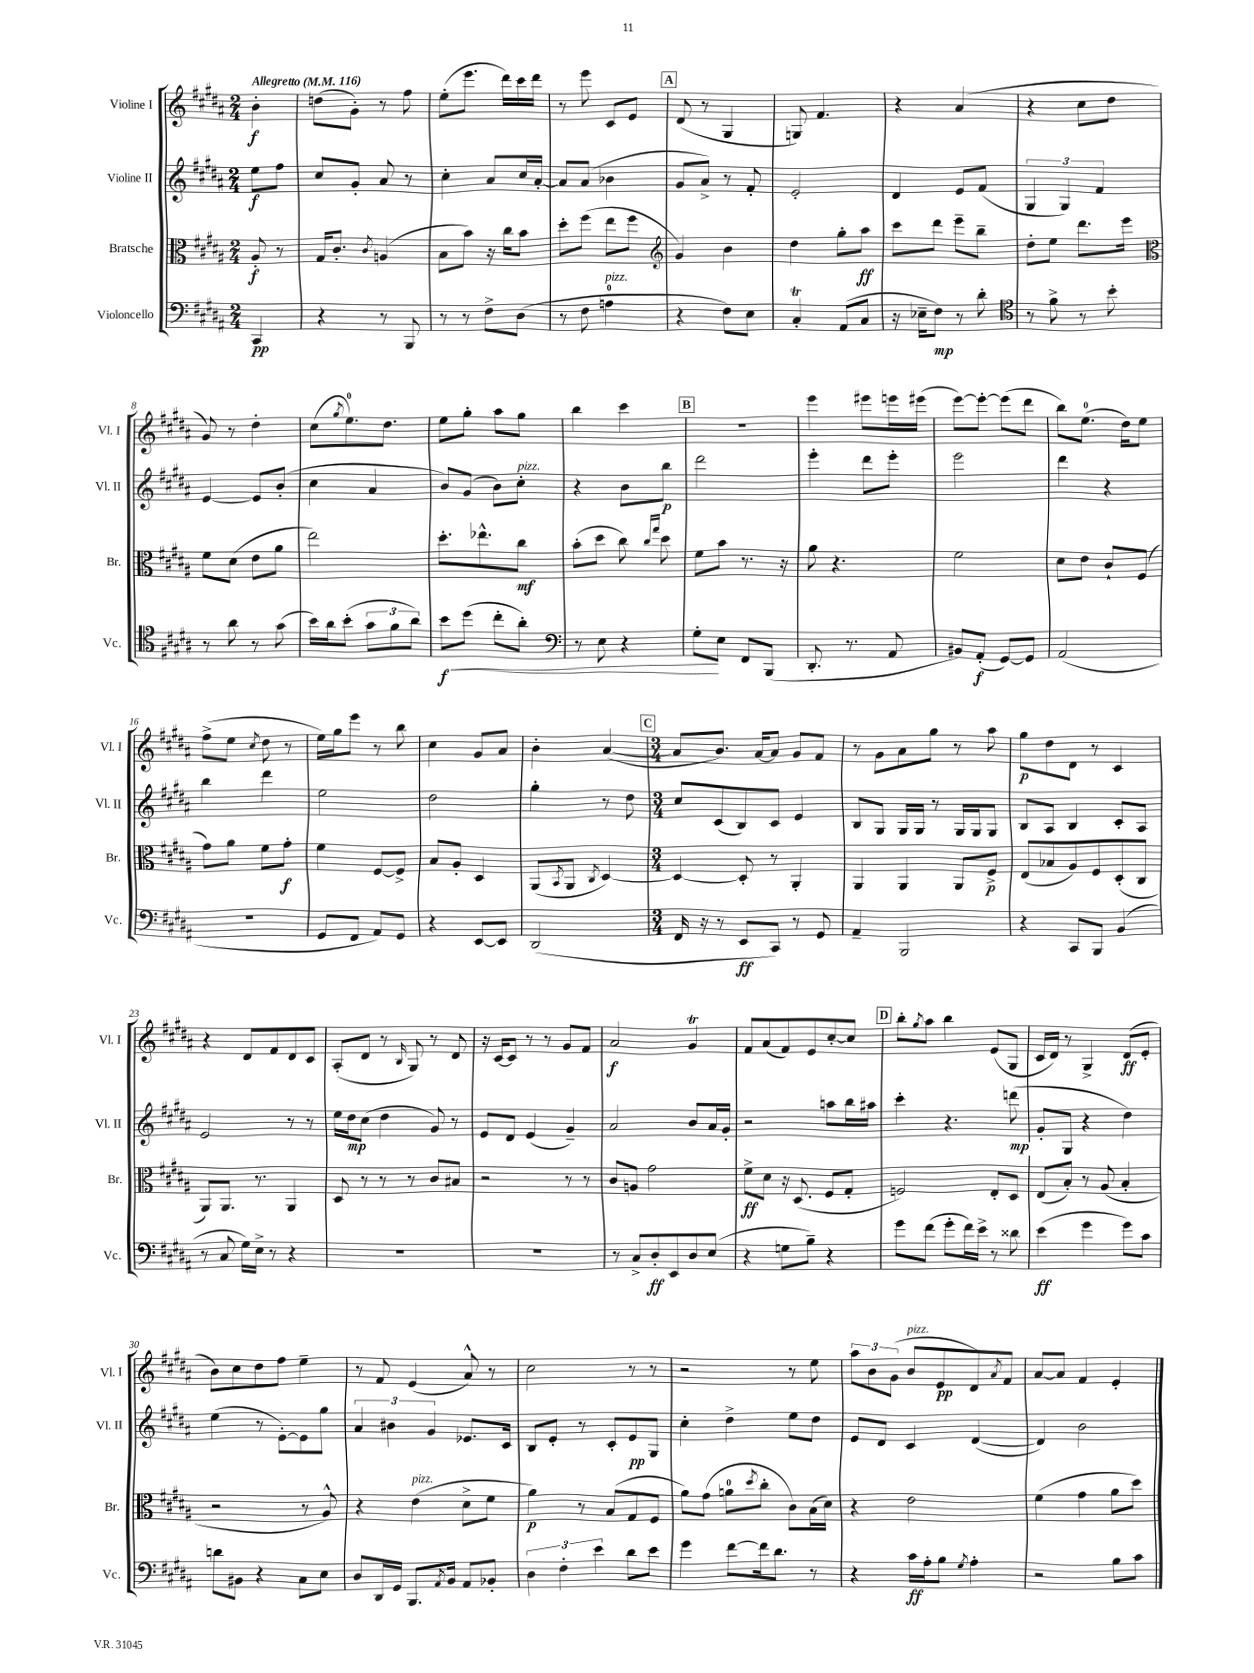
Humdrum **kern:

**kern	**kern	**kern	**kern
*staff4	*staff3	*staff2	*staff1
*clefF4	*clefC3	*clefG2	*clefG2
*k[f#c#g#d#a#]	*k[f#c#g#d#a#]	*k[f#c#g#d#a#]	*k[f#c#g#d#a#]
*M2/4	*M2/4	*M2/4	*M2/4
*MM116	*MM116	*MM116	*MM116
4CC#/	8A#'/	8ee\L	4b'\
.	8r	8ff#\J	.
=	=	=	=
4r	16G#/LK	8cc#/L	(8dd\L
.	8.c#'/J	.	.
.	.	8g#'/J	8g#'\J)
.	8qc#/	.	.
8r	(4A/	8a#/	8r
8BBB/	.	8r	8ff#\
=	=	=	=
8r	8B\L	4cc#'\	(8ee'\L
8r	8b\J)	.	8.eee\J
8F#^\L	16r	8a#/L	.
.	16cc#\LK	.	16ddd#\LL)
(8D#\J	8b\J	16cc#/L	16ccc#\
.	.	[16a#'/JJ	16ddd#\JJ
=	=	=	=
8r	8dd#'\L	8a#/]L	8r
8F#\	(8ff#\J	(8a#/J	8eee\
4A\	8ee\L	4b-\	8c#/L
.	8ff#\J	.	8e/J
=	=	=	=
*	*clefG2	*	*
4r	4g#/)	8g#/L	(8d#/
.	.	8a#^/J)	8r
8F#\L)	4b\	8r	4G#/
8E\J	.	8f#'/	.
=	=	=	=
4C#'/	4dd#\	2e'/	8G/)
.	.	.	4.f#/
(8AA#/L	8gg#'\L	.	.
8C#/J	8aa#\J	.	.
=	=	=	=
16r	8ccc#\L	4d#/	4r
16E-~\LK	.	.	.
8F#\J)	8ddd#\J	.	.
8r	8eee~\L	8e/L	(4a#/
8d#'\	8bb~\J	(8f#/J	.
=	=	=	=
*clefC4	*	*	*
8r	8dd#'\L	6G#/	4r
8f#^\	8ee\J	.	.
.	.	6G#/)	.
8r	8.ddd#\L	.	8cc#\L
.	.	6f#/	.
8b'\	.	.	8dd#\J
.	16eee\Jk	.	.
=	=	=	=
*	*clefC3	*	*
8r	8f#\L	[4e/	8g#/)
8a#\	(8d#\J	.	8r
8r	8e\L	8e/]L	4dd#'\
(8g#\	8a#\J	(8b'/J	.
=	=	=	=
16b\LL)	2ee\)	4cc#\	(8cc#\L
16a#\J	.	.	.
.	.	.	8qgg#/
(8b'\J	.	.	8.ee\)
12g#\L	.	4a#/	.
.	.	.	8.dd#\J
12f#\	.	.	.
12a#\J)	.	.	.
=	=	=	=
8b\L	8.dd#'\L	8b/L)	8ee\L
(8dd#\J	.	(8g#/J	8gg#'\J
.	8.ee-^^\	.	.
8cc#'\L	.	8b\L)	8aa#\L
8a#'\J)	8cc#\J	8cc#'\J	8gg#\J
=	=	=	=
*clefF4	*	*	*
8r	(8b'\L	4r	4bb\
8E\	8dd#\J	.	.
4r	8cc#\)	8b\L	4ccc#\
.	16qqcc#/LL	.	.
.	16qqgg#/JJ	.	.
.	8dd#\	8bb\J	.
=	=	=	=
8G#'\L	8f#\L	2ddd#\	2r
8E\J	8b\J	.	.
8FF#/L	8.r	.	.
(8BBB/J	.	.	.
.	16r	.	.
=	=	=	=
8.DD#'/	8a#\	4eee'\	4eee\
.	4.r	.	.
8.r	.	.	.
.	.	8ddd#\L	8eee#\L
8AA#/	.	8eee'\J	16eee\L
.	.	.	(16eee#\JJ
=	=	=	=
8BB#/L)	2f#\	2eee\	[8eee\L)
(8AA#'/J	.	.	8eee'\_J
[8GG#/L)	.	.	(8eee\]L
8GG#/]J	.	.	8ddd#\J
=	=	=	=
(2AA#/	8d#\L	4ddd#\	8bb\L)
.	8e\J	.	(8.ee\J
.	8c#`/L	4r	.
.	.	.	16dd#\LK)
.	(8F#/J	.	8ee\J
=	=	=	=
2r	8g#\L)	4bb\	(8ff#^\L
.	8a#\J	.	8ee\J
.	.	.	8qcc#/
.	8f#\L	4ddd#\	8dd#\
.	8g#'\J	.	8r
=	=	=	=
8GG#/L	4f#\	2ee\	16ee\LL)
.	.	.	16gg#\J
8FF#/J	.	.	8eee\J
8AA#/L)	[8F#/L	.	8r
8GG#/J	8F#^/]J	.	8bb\
=	=	=	=
4r	8B/L	2dd#\	4cc#\
.	8A#'/J	.	.
[8EE/L	4D#/	.	8g#/L
8EE/]J	.	.	8a#/J
=	=	=	=
(2DD#/	(8AA#/L	4gg#'\	4b'\
.	8qBB/	.	.
.	8AA#/J	.	.
.	8qC#/	.	.
.	[4D#/)	8r	([4a#/
.	.	8dd#\	.
=	=	=	=
*M3/4	*M3/4	*M3/4	*M3/4
16FF#/	4D#/_	8cc#/L	8a#/]L
16r	.	.	.
8r	.	(8c#/	8.b/J)
8EE/L	8D#'/]	8B/)	.
.	.	.	[16a#/LK
8CC#/J)	8r	8c#/J	8a#/]J
8r	4AA#'/	4e/	8g#/L
8GG#/	.	.	8f#/J
=	=	=	=
4AA#~/	4AA#/	8B/L	8r
.	.	8G#/J	8g#\L
2BBB/	4AA#/	16G#/LL	8a#\
.	.	16G#/JJ	.
.	.	8r	8gg#\J
.	8AA#/L	16G#/LL	8r
.	.	16G#/J	.
.	8F#^/J	8G#/J	8aa#\
=	=	=	=
4r	(8E/L	8B/L	8gg#\L
.	8B-/	8A#/J	8dd#\
8CC#/L	8A#/)	4B/	8d#\J
8BBB/J	8F#/	.	8r
(4BB/	(8D#'/	8c#'/L	4c#/
.	8C#/J	8A#/J	.
=	=	=	=
8r	8AA#/L)	2e/	4r
8C#/	8.AA#/J	.	.
16G#\LL)	.	.	8d#/L
16E^\JJ	8.r	.	.
8r	.	.	8f#/
4r	4AA#/	8r	8d#/
.	.	8r	8c#/J
=	=	=	=
2.r	8D#/	16ee\LL	(8A#'/L
.	.	16dd#\J	.
.	8r	(8cc#\J	8d#/J
.	8r	4dd#\	8r
.	.	.	16qqB/
.	8r	.	8G#/)
.	8c#/L	8g#/)	8r
.	8B#/J	8r	8d#/
=	=	=	=
2.r	2r	8e/L	16r
.	.	.	[16c#/LK
.	.	8d#/J	8c#/]J
.	.	(4e/	8r
.	.	.	8r
.	8r	4g#~/)	8g#/L
.	8r	.	8f#/J
=	=	=	=
8r	8c#/L	2a#/	2a#/
8C#^/L	8A/J	.	.
8D#'/	2g#\	.	.
8EE/	.	.	.
8D#/	.	8b/L	4g#/
(8E/J	.	16a#/L	.
.	.	16g#'/JJ	.
=	=	=	=
4r	8f#^\L	2r	8f#/L
.	8d#\J	.	(8a#/
8G\L	16r	.	8f#/)
.	(8.D#/	.	.
8B~\J)	.	.	8e/
4r	8F#/L	8aa\L	[8cc#'/
.	8G#'/J	16bb\L	8cc#/]J
.	.	16aa#\JJ	.
=	=	=	=
8g#\L	2F/)	4ccc#'\	8bb'\L
.	.	.	8qgg#/
(8f#\J	.	.	8aa#\J
8g#'\L	.	4.r	4bb\
16f#\L)	.	.	.
16e^\JJ	.	.	.
8r	8E'/L	.	(8e/L
8d##\	8D#/J	(8ddd\	8G#/J
=	=	=	=
(4e\	(8E/L	8g#'/L	16c#/LL
.	.	.	16d#/JJ)
.	8B'/J)	8G#/J	8r
4g#\	8r	4r	4G#^/
.	(8A#/	.	.
8g#\L)	4B'/	4dd#\)	(8d#/L
8c#\J	.	.	8e'/J
=	=	=	=
8d\L	2r	(4ee\	8b\L)
8BB#\J	.	.	8cc#\
4r	.	8r	8dd#\
.	.	[8e'\L)	8ff#\J
8C#\L	8r	8e\]	4ee~\
8E\J	8A#^^/)	8gg#\J	.
=	=	=	=
8D#/L	4r	6a#/	8r
16DD#/L	.	.	8f#/
.	.	6b#\	.
16GG#/JJ	.	.	.
8.BBB/L	(4e\	.	(4e/
.	.	6g#/	.
8qAA#/	.	.	.
16BB/Jk	.	.	.
8AA#/L	8d#^\L	8.e-/L	8a#^^/)
8BB-'/J	8f#\J	.	8r
.	.	16c#/Jk	.
=	=	=	=
6D#\	4a#\)	8B/L	2cc#\
.	.	8e'/J	.
6F#'\	.	.	.
.	8r	8r	.
6e\	.	.	.
.	(8B/L	8c#'/L	.
8d#\L	8G#/	8e/	8r
8e\J	8F#/J	8G#/J	8r
=	=	=	=
4g#\	8a#\L)	4cc#'\	2r
.	(8g#\J	.	.
[8f#\L	8a\L	4dd#^\	.
.	8qdd#/	.	.
16f#\]k	8cc#'\J	.	.
8.d#\J	.	.	.
.	8c#\L)	8ee\L	8r
8r	(16B\L	8dd#\J	8ee\
.	16d#\JJ)	.	.
=	=	=	=
4r	4r	8e/L	12aa#\L
.	.	.	12b\
.	.	8d#/J	.
.	.	.	(12g#\J
16c#\LL	2e\	4c#/	8b/L
16A#'\J	.	.	.
8B\J	.	.	8e/
8qG#/	.	.	.
4A#'\	.	([4d#/	8d#/)
.	.	.	8qa#/
.	.	.	8f#/J
=	=	=	=
2r	(4f#\	4d#/])	[8a#/L
.	.	.	8a#/]J
.	4g#\	2b\	4f#/
8B\L	8a#\L	.	4e'/
8c#\J	8dd#\J)	.	.
==	==	==	==
*-	*-	*-	*-
